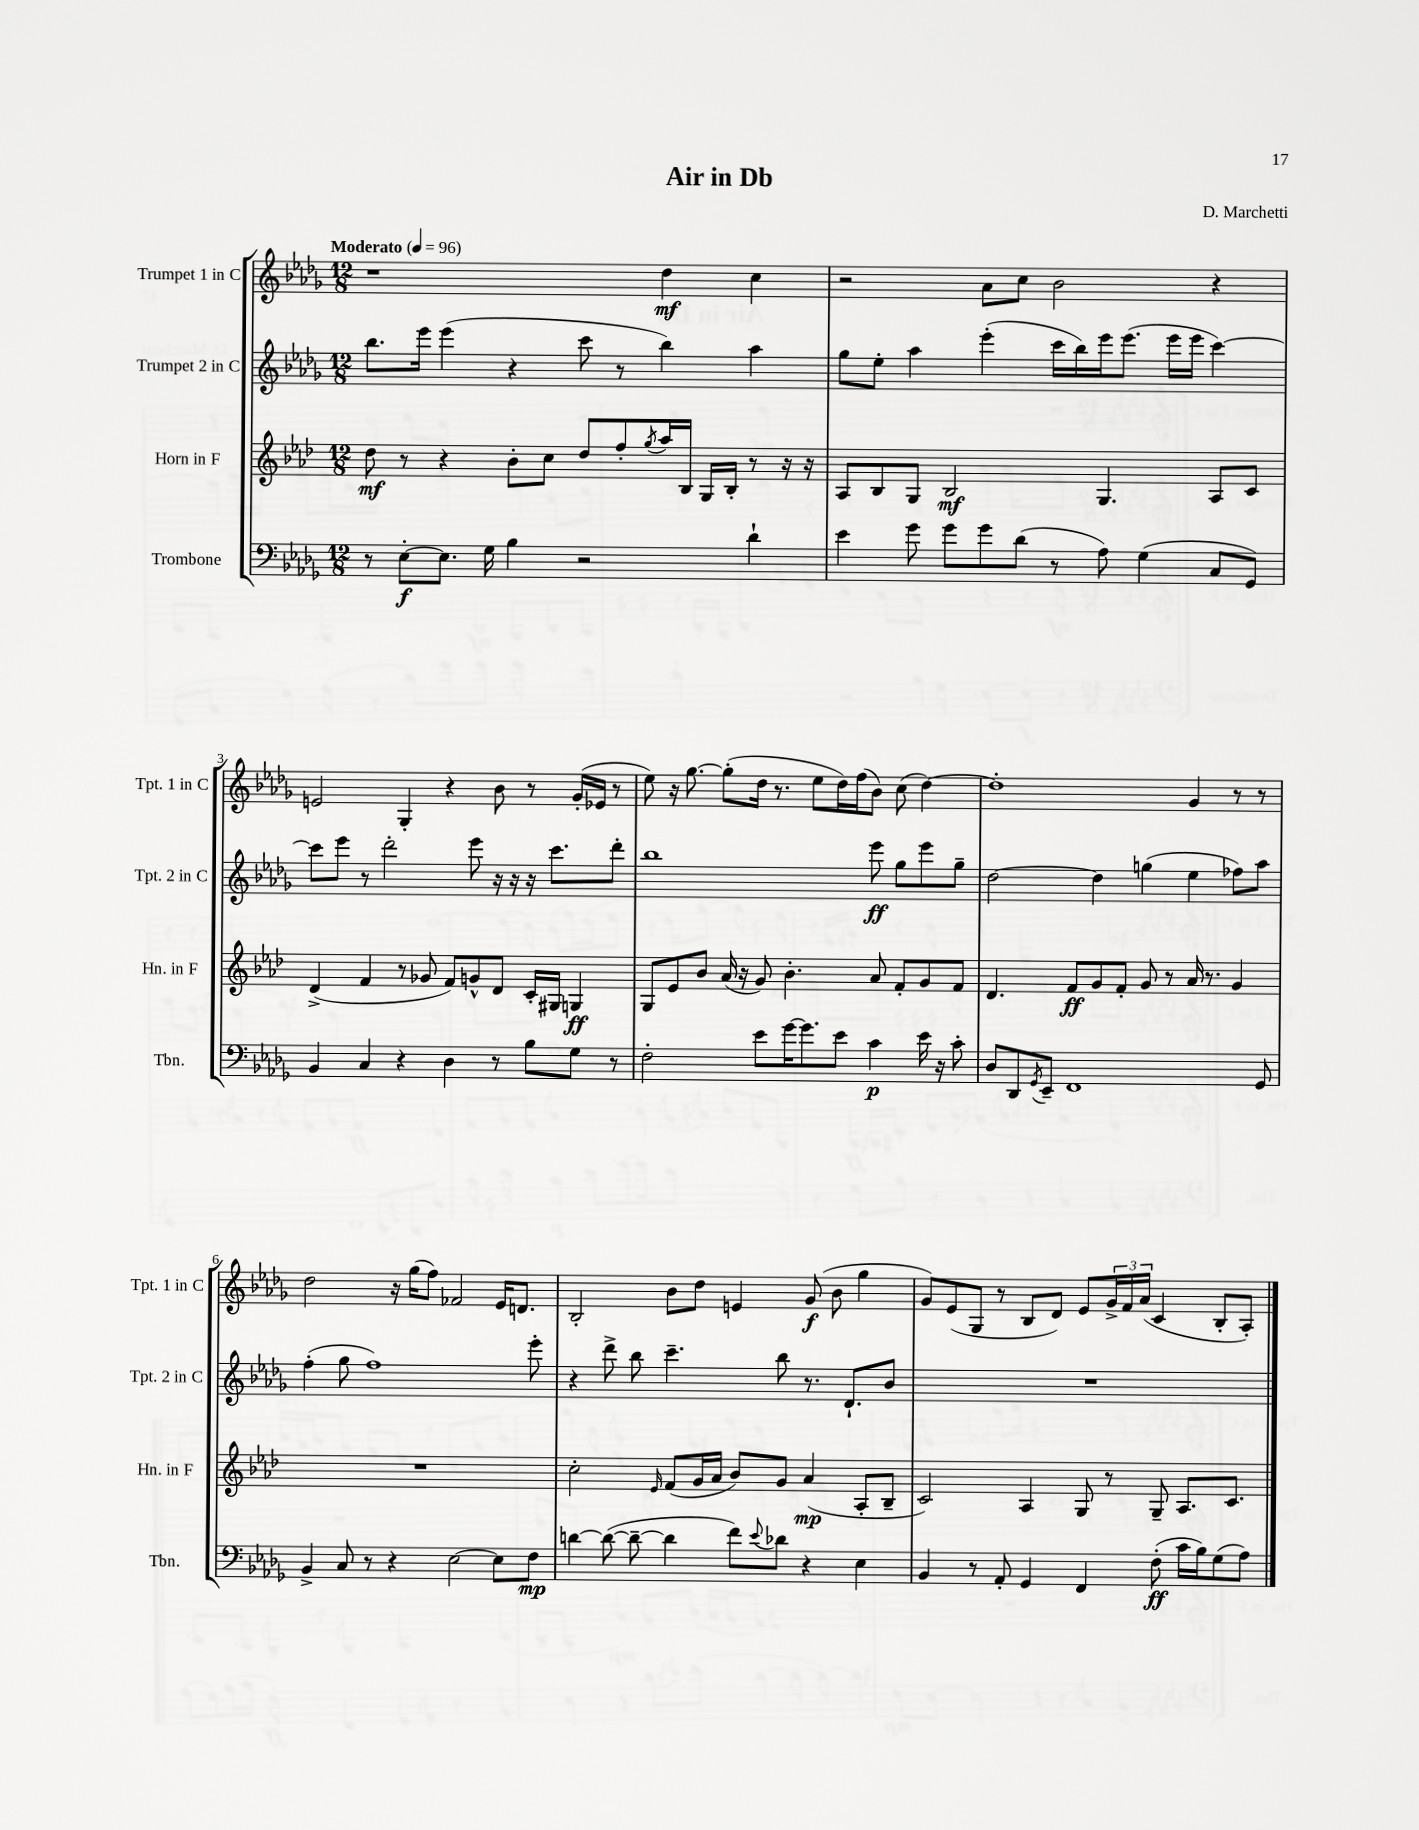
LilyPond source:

\header { title = "Air in Db" composer = "D. Marchetti" }
<<
\new StaffGroup <<
\new Staff = "s0" \with { instrumentName = "Trumpet 1 in C" shortInstrumentName = "Tpt. 1 in C" } {
    \clef treble \key des \major \numericTimeSignature \time 12/8 \tempo "Moderato" 4 = 96
    r1 des''4\mf c''4 |
    r2 aes'8 c''8 bes'2 r4 |
    e'2 ges4-. r4 bes'8 r8 ges'16-.( ees'16 r8 |
    ees''8) r16 ges''8.~ ges''8-.( des''16 r8. ees''8 des''16) f''16( bes'8) c''8( des''4~) |
    des''1-. ges'4 r8 r8 |
    des''2 r16 ges''16( f''8) fes'2 ees'16 d'8. |
    bes2-. bes'8 des''8 e'4 ges'8\f( bes'8 ges''4 |
    ges'8) ees'8( ges8 r8 bes8 des'8) ees'8 \tuplet 3/2 { ges'16-> f'16 aes'16( } c'4 bes8-. aes8-.) \bar "|." |
}
\new Staff = "s1" \with { instrumentName = "Trumpet 2 in C" shortInstrumentName = "Tpt. 2 in C" } {
    \clef treble \key des \major \numericTimeSignature \time 12/8
    bes''8. ees'''16 ees'''4( r4 c'''8 r8 bes''4) aes''4 |
    ges''8 ees''8-. aes''4 ees'''4-.( c'''16 bes''16) ees'''16 ees'''8.( ees'''16 ees'''16 c'''4~) |
    c'''8 ees'''8 r8 des'''2-. ees'''8 r16 r16 r16 c'''8. des'''8-. |
    bes''1 ees'''8\ff ges''8 ees'''8 ges''8-- |
    des''2~ des''4 g''4( ees''4 fes''8) aes''8 |
    f''4-.( ges''8 f''1) ees'''8-. |
    r4 des'''8-> bes''8 c'''4.-- bes''8 r8. des'8.-! bes'8 |
    R1. \bar "|." |
}
\new Staff = "s2" \with { instrumentName = "Horn in F" shortInstrumentName = "Hn. in F" } {
    \clef treble \key aes \major \numericTimeSignature \time 12/8
    des''8\mf r8 r4 bes'8-. c''8 des''8 f''8-. \acciaccatura { g''8 } aes''16 bes16 g16 bes16-. r8 r16 r16 |
    aes8 bes8 g8 bes2\mf g4. aes8 c'8 |
    des'4->( f'4 r8 ges'8 f'8) g'8-^ des'8 c'16-. gis16 g4\ff |
    g8 ees'8 bes'8 aes'16( r16 g'8) bes'4.-. aes'8 f'8-. g'8 f'8 |
    des'4. f'8\ff g'8 f'8-. g'8 r8 aes'16 r8. g'4 |
    R1. |
    c''2-. \grace { ees'16 } f'8( g'16 aes'16 bes'8) g'8 aes'4\mp( aes8-. bes8-- |
    c'2) aes4 g8 r8 g8-- aes8. c'8. \bar "|." |
}
\new Staff = "s3" \with { instrumentName = "Trombone" shortInstrumentName = "Tbn." } {
    \clef bass \key des \major \numericTimeSignature \time 12/8
    r8 ees8~-.\f ees8. ges16 bes4 r2 des'4-! |
    ees'4 ges'8 ges'8 ges'8 des'8( r8 aes8) ges4( c8 ges,8) |
    bes,4 c4 r4 des4 r8 bes8 ges8 r8 |
    f2-. ees'8 ges'16~ ges'8. ees'8 c'4\p ees'16 r16 c'8-. |
    des8 des,8 \acciaccatura { ges,8 } ees,8-- f,1 ges,8 |
    bes,4-> c8 r8 r4 ees2~ ees8 f8\mp |
    d'4~ d'8~( d'8~-- d'4 f'8) \appoggiatura { ees'8 } des'8 r4 ees4 |
    bes,4 r8 aes,8-. ges,4 f,4 f8-.\ff( c'16 bes16) ges8( aes8) \bar "|." |
}
>>
>>
